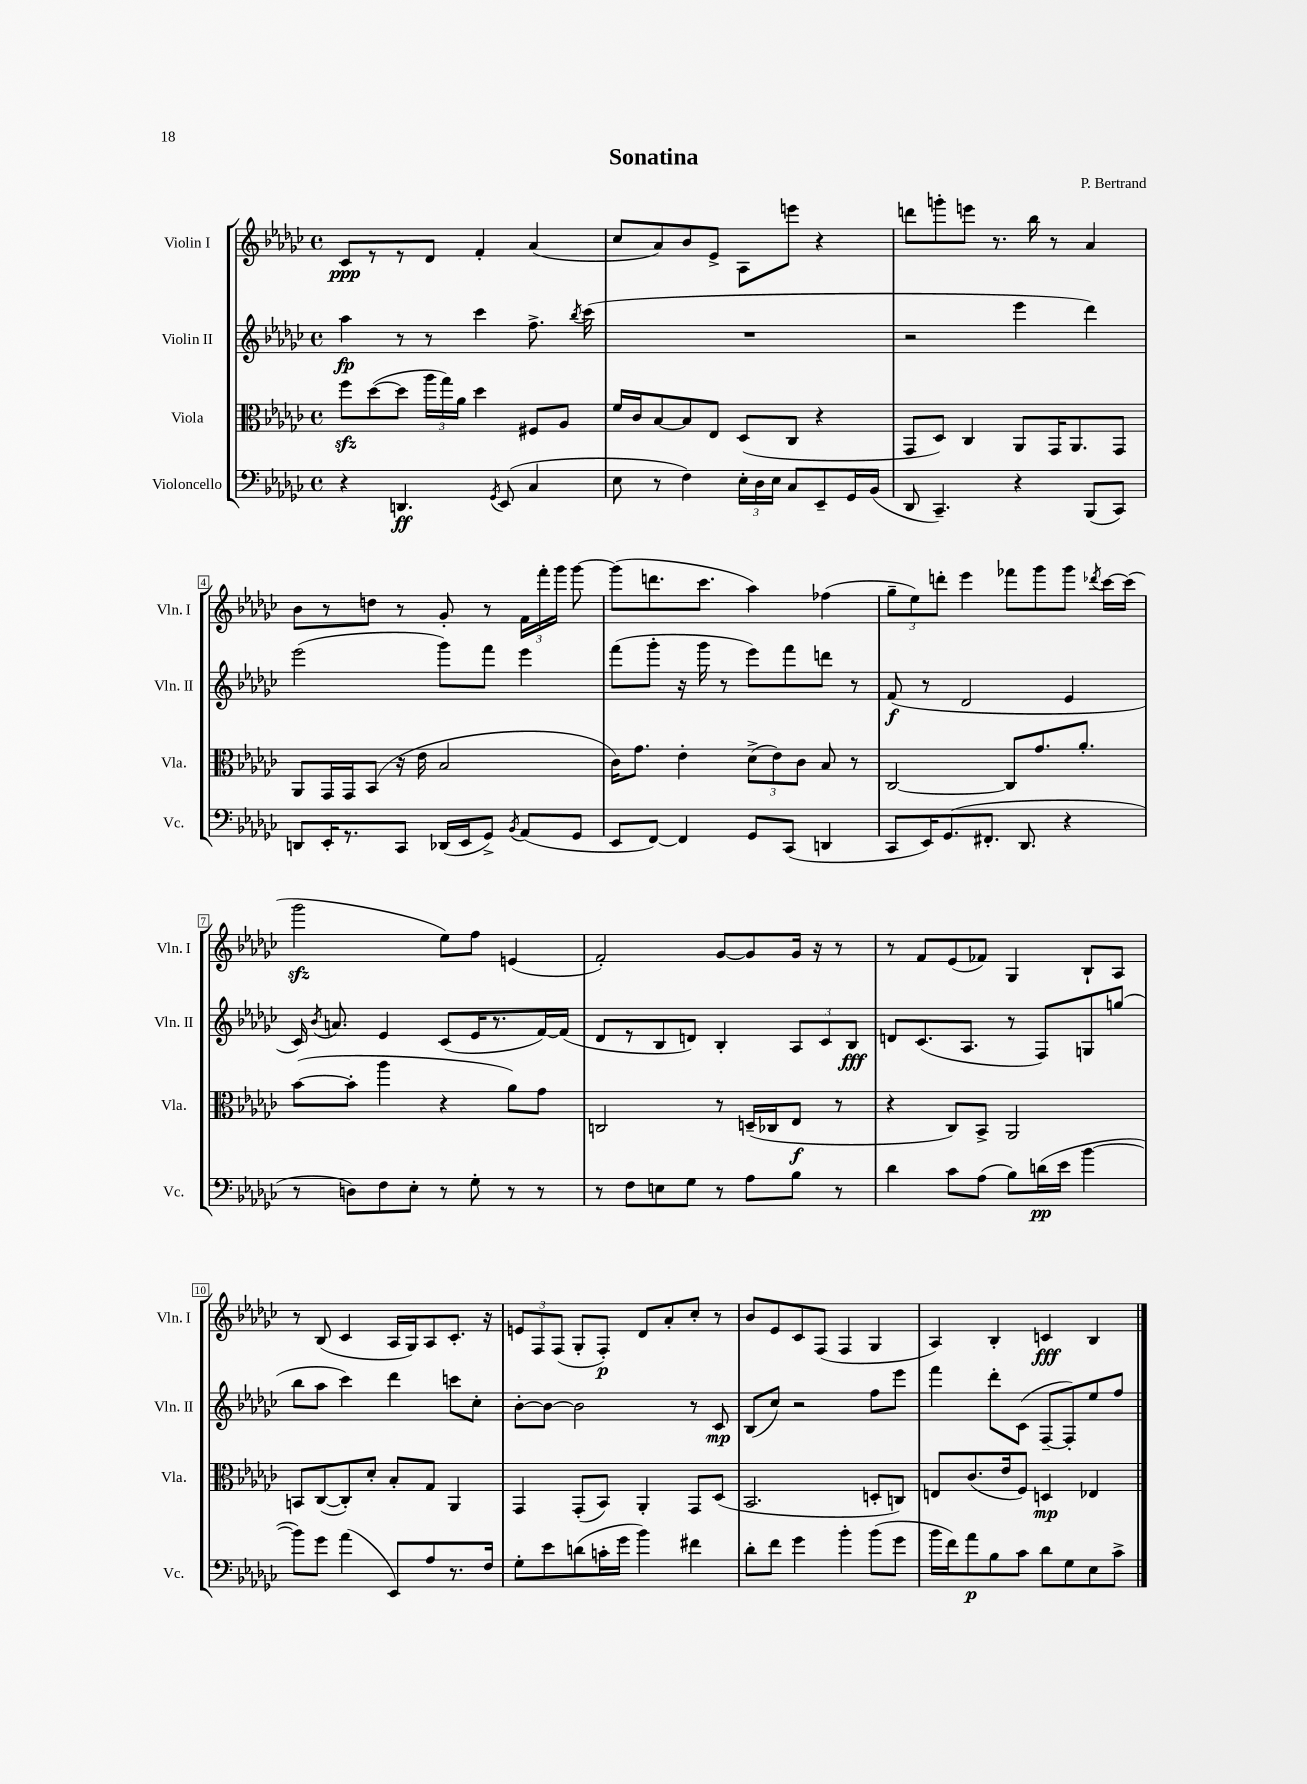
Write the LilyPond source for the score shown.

\header { title = "Sonatina" composer = "P. Bertrand" }
<<
\new StaffGroup <<
\new Staff = "s0" \with { instrumentName = "Violin I" shortInstrumentName = "Vln. I" } {
    \clef treble \key ges \major \defaultTimeSignature \time 4/4
    \autoBeamOff ces'8[\ppp r8 r8 des'8] f'4-. aes'4( |
    ces''8[ aes'8) bes'8 ees'8]-> aes8[ e'''8] r4 |
    d'''8[ g'''8-. e'''8] r8. bes''16 r8 aes'4 |
    bes'8[ r8 d''8] r8 ges'8-. r8 \tuplet 3/2 { f'16[ f'''16-. ges'''16] } ges'''8~ |
    ges'''8[( d'''8. ces'''8.] aes''4) fes''4( |
    \tuplet 3/2 { ges''8[-- ees''8) d'''8]-. } ees'''4 fes'''8[ ges'''8 ges'''8] \acciaccatura { des'''8 } ces'''16[~ ces'''16]( |
    ges'''2\sfz ees''8[) f''8] e'4( |
    f'2-.) ges'8[~ ges'8 ges'16] r16 r8 |
    r8 f'8[ ees'8( fes'8]) ges4 bes8[-! aes8] |
    r8 bes8( ces'4 aes16[ ges16) aes8 ces'8.]-. r16 |
    \tuplet 3/2 { e'8[ f8 f8]( } ges8[-. f8]-.\p) des'8[ aes'8-. ces''8]-. r8 |
    bes'8[ ees'8 ces'8 f8]( f4 ges4 |
    aes4) bes4-. c'4\fff bes4 \bar "|." |
}
\new Staff = "s1" \with { instrumentName = "Violin II" shortInstrumentName = "Vln. II" } {
    \clef treble \key ges \major \defaultTimeSignature \time 4/4
    \autoBeamOff aes''4\fp r8 r8 ces'''4 f''8.-> \acciaccatura { bes''8 } ces'''16( |
    R1 |
    r2 ees'''4 des'''4) |
    ees'''2( ges'''8[) f'''8] ees'''4 |
    f'''8[( ges'''8]-. r16 ges'''16 r8 ees'''8[) f'''8 d'''8] r8 |
    f'8\f( r8 des'2 ees'4 |
    ces'16) \acciaccatura { bes'8 } a'8. ees'4 ces'8[( ees'16 r8. f'16~) f'16]( |
    des'8[ r8 bes8 d'8]) bes4-. \tuplet 3/2 { aes8[ ces'8 bes8]\fff } |
    d'8[ ces'8.( aes8.] r8 f8[) g8 g''8]( |
    bes''8[ aes''8] ces'''4) des'''4 c'''8[ ces''8]-. |
    bes'8[~-. bes'8]~ bes'2 r8 ces'8\mp |
    bes8[( ces''8]) r2 f''8[ ees'''8] |
    f'''4 des'''8[-. ces'8]( f8[~-- f8-.) ees''8 f''8] \bar "|." |
}
\new Staff = "s2" \with { instrumentName = "Viola" shortInstrumentName = "Vla." } {
    \clef alto \key ges \major \defaultTimeSignature \time 4/4
    \autoBeamOff f''8[\sfz des''8~( des''8] \tuplet 3/2 { aes''16[ ges''16) aes'16] } des''4 fis8[ aes8] |
    f'16[ ces'16 bes8~ bes8 ees8] des8[( ces8] r4 |
    ges,8[ des8]) ces4 aes,8[ ges,16 aes,8. ges,8] |
    aes,8[ ges,16 ges,16 bes,8]( r16 ees'16 bes2 |
    ces'16[) ges'8.] ees'4-. \tuplet 3/2 { des'8[->( ees'8) ces'8] } bes8 r8 |
    ces2~ ces8[ ges'8. aes'8.]-. |
    bes'8[~( bes'8]-. aes''4 r4 aes'8[) ges'8] |
    c2 r8 d16[--( ces16 ees8]\f r8 |
    r4 ces8[) bes,8]-> aes,2 |
    b,8[ ces8~( ces8-.) des'8]-. bes8[-. ges8] aes,4 |
    ges,4 ges,8[-.( bes,8]) aes,4-. ges,8[ des8]( |
    bes,2. d8[-. c8]) |
    e8[ ces'8.( ees'16 f8]) d4\mp ees4 \bar "|." |
}
\new Staff = "s3" \with { instrumentName = "Violoncello" shortInstrumentName = "Vc." } {
    \clef bass \key ges \major \defaultTimeSignature \time 4/4
    \autoBeamOff r4 d,4.\ff \acciaccatura { ges,8 } ees,8( ces4 |
    ees8 r8 f4) \tuplet 3/2 { ees16[-. des16 ees16] } ces8[ ees,8-- ges,16 bes,16]( |
    des,8 ces,4.--) r4 bes,,8[( ces,8]) |
    d,8[ ees,16-. r8. ces,8] des,16[( ees,16 ges,8]->) \acciaccatura { bes,8 } aes,8[( ges,8] |
    ees,8[ f,8]~) f,4 ges,8[ ces,8]( d,4 |
    ces,8[ ees,16) ges,8.( fis,8.]-. des,8. r4 |
    r8 d8[) f8 ees8]-. r8 ges8-. r8 r8 |
    r8 f8[ e8 ges8] r8 aes8[ bes8] r8 |
    des'4 ces'8[ aes8]( bes8[) d'16\pp( ees'16] bes'4~ |
    bes'8[) ges'8] aes'4( ees,8[) aes8 r8. f16] |
    ges8[-. ees'8 d'8( c'16-. ges'16] bes'4) fis'4 |
    des'8[-. f'8] ges'4 bes'4-. bes'8[( ges'8] |
    bes'16[ f'16) aes'8\p bes8 ces'8] des'8[ ges8 ees8 ces'8]-> \bar "|." |
}
>>
>>
\layout { \context { \Score \override BarNumber.stencil = #(make-stencil-boxer 0.1 0.3 ly:text-interface::print) } }
